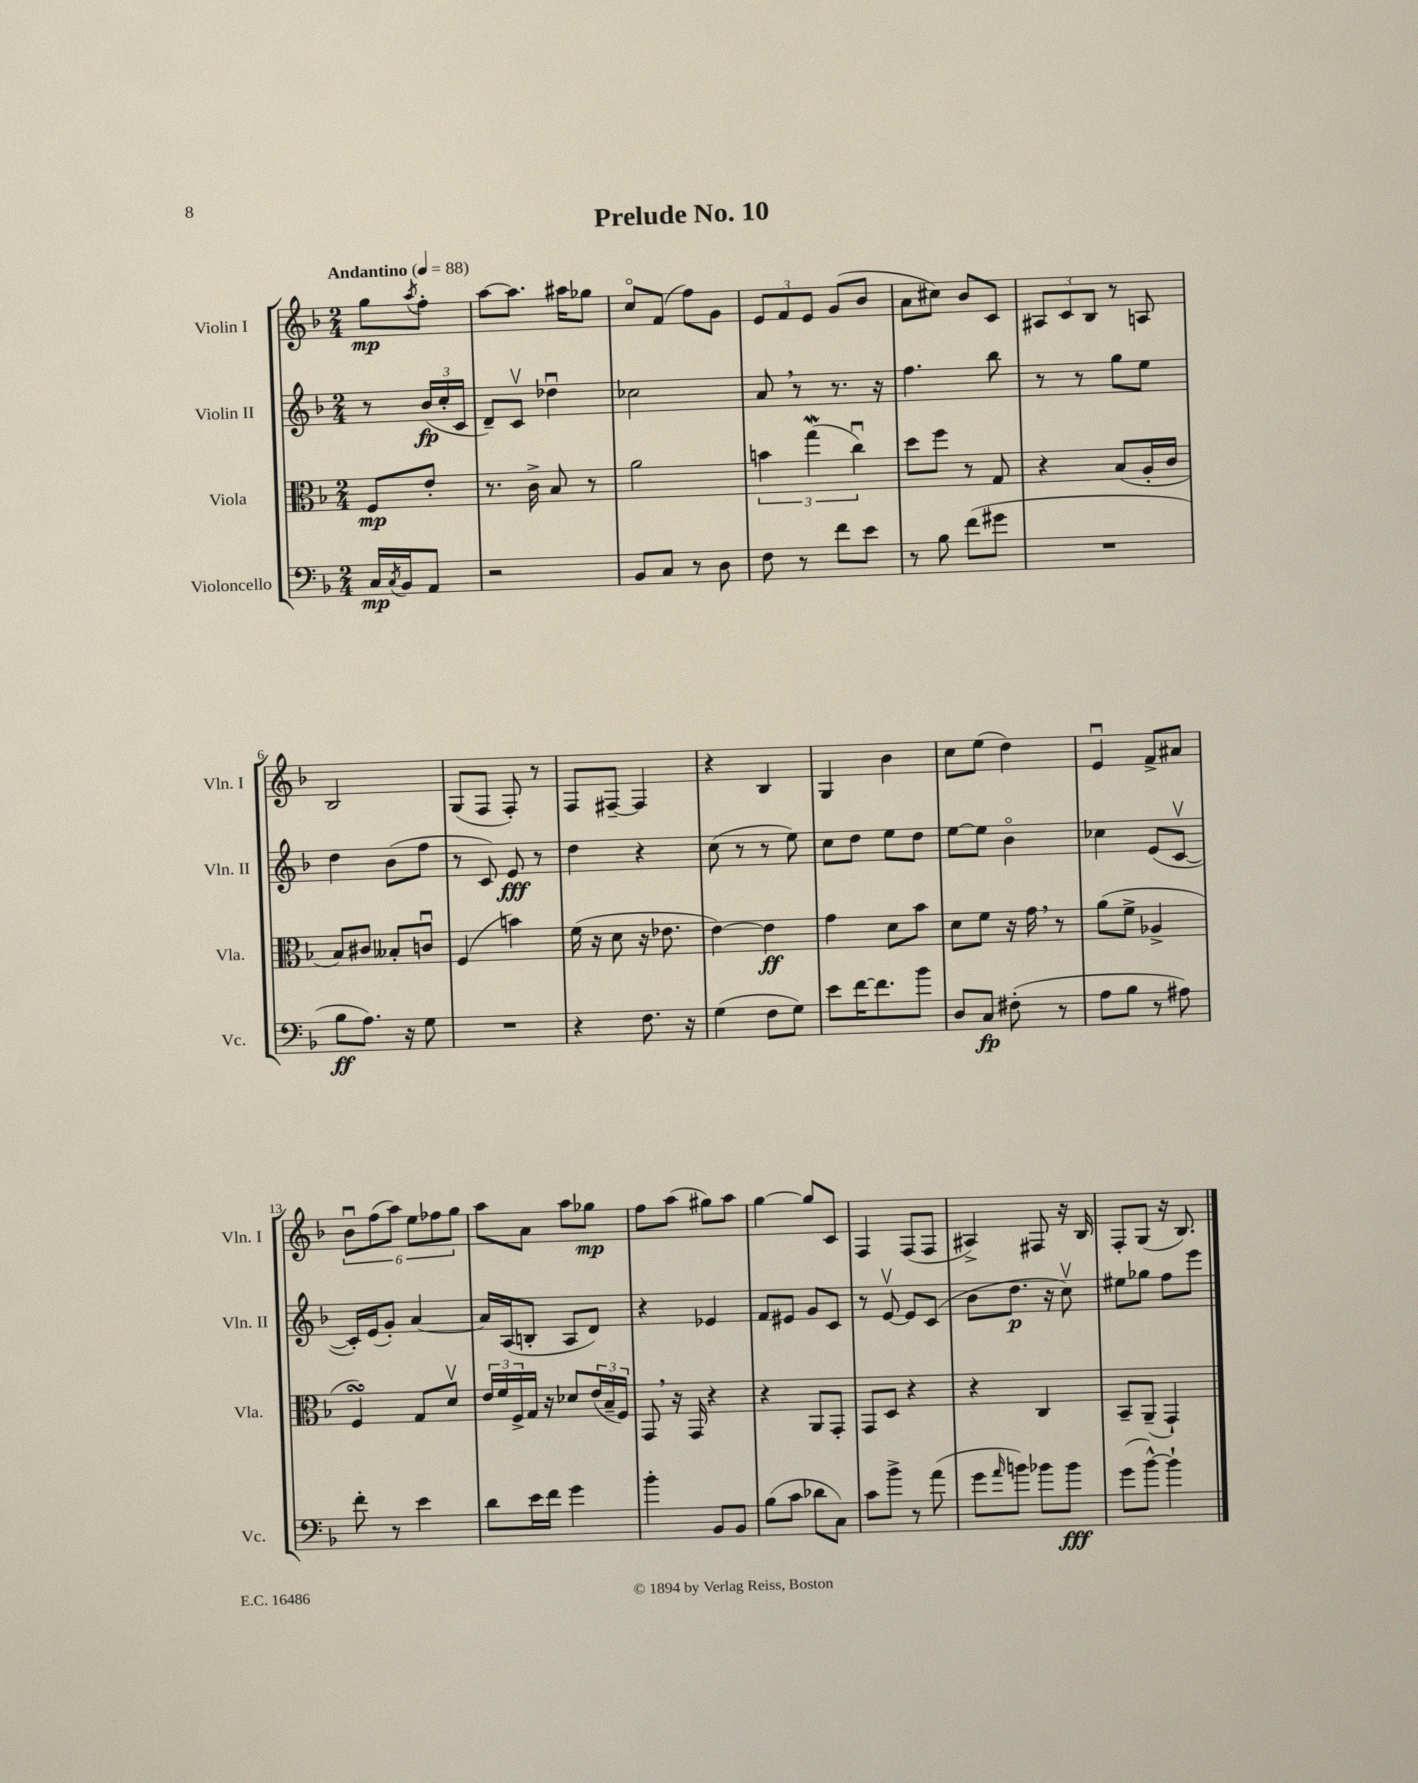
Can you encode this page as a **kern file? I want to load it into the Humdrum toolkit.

**kern	**kern	**kern	**kern
*staff4	*staff3	*staff2	*staff1
*clefF4	*clefC3	*clefG2	*clefG2
*k[b-]	*k[b-]	*k[b-]	*k[b-]
*M2/4	*M2/4	*M2/4	*M2/4
*MM88	*MM88	*MM88	*MM88
16C	8F	8r	8gg
8qC	.	.	.
16BB-	.	.	.
.	.	.	8qaa
8AA	8e'	(24b-	8ff'
.	.	24cc'	.
.	.	24c	.
=	=	=	=
2r	8.r	8d~)	[8aa
.	.	8cv	8.aa]
.	16c^	.	.
.	8B-	4dd-u	.
.	.	.	16aa#
.	8r	.	8gg-
=	=	=	=
8BB-	2a	2cc-	8cco
8C	.	.	(8f
8r	.	.	8ff)
8D	.	.	8g
=	=	=	=
8F	6b	8a	12e
.	.	.	12f
8r	.	8r	.
.	(6gg	.	12e
8f	.	8.r	(8g
.	6ccu)	.	.
8e	.	.	8b-
.	.	16r	.
=	=	=	=
8r	8dd	4.ff	8a
8B-	8ff	.	8cc#)
(8f	8r	.	8b-
8g#	8G	8bb-	8c
=	=	=	=
2r	4r	8r	12A#
.	.	.	12c
.	.	8r	.
.	.	.	12B-
.	(8B-	8gg	8r
.	16A'	8ee	8A
.	16c	.	.
=	=	=	=
8B-	8B-)	4dd	2B-
8.A)	8c#	.	.
.	8B--'	(8b-	.
16r	.	.	.
8G	8cu	8ff	.
=	=	=	=
2r	(4F	8r	(8G
.	.	8c)	8F
.	4b)	8e	8F')
.	.	8r	8r
=	=	=	=
4r	(16f	4dd	8F
.	16r	.	.
.	8d	.	[8F#~
8.F	16r	4r	4F#]
.	8.e-	.	.
16r	.	.	.
=	=	=	=
(4G	[4e)	(8cc	4r
.	.	8r	.
8F	4e]	8r	4B-
8G)	.	8ee)	.
=	=	=	=
8e	4g	8cc	4G
[16f	.	8dd	.
8.f]	.	.	.
.	8d	8ee	4b-
8b-	8b-	8dd	.
=	=	=	=
8D	8d	[8ee	8cc
8C	8f	8ee]	(8ee
(8F#'	16r	4b-o	4dd)
.	16g	.	.
8r	8r	.	.
=	=	=	=
8A	(8a	4cc-	4eu
8B-	8f^	.	.
8r	4A-^	(8e	8f^
8A#)	.	[8cv	8a#
=	=	=	=
8f'	4F)	16c'])	12b-u
.	.	(16e	.
.	.	.	(12ff
8r	.	8g')	.
.	.	.	12aa)
4e	8G	[4a	12ee
.	.	.	12ff-
.	8dv	.	.
.	.	.	12gg
=	=	=	=
8d	24e	16a]	8aa
.	24f	.	.
.	.	(16A	.
.	24F^	.	.
16e	16G	8B'	8a
16f	16r	.	.
4g	8d-	8A	8aa
.	(24e	8d)	8gg-
.	24B-~	.	.
.	24F)	.	.
=	=	=	=
4b-'	8GG	4r	8ff
.	16r	.	(8aa
.	16GG	.	.
8BB-	4r	4e-	8gg#)
8BB-	.	.	8aa
=	=	=	=
(8B-	4r	8f	[4gg
8c	.	8e#	.
8d-	8AA	8g	8gg]
8C)	8GG'	8c	8c
=	=	=	=
8c	8GG	8r	4F
8b-^	8D	[8ev	.
8r	4r	8e]	(8F
(8a	.	(8c	8F
=	=	=	=
8g	4r	8b-	4A#^)
16qqa	.	.	.
8b)	.	8.dd	.
8b-	4C	.	8F#
.	.	16r	.
8b-	.	8ccv)	16r
.	.	.	16B-
=	=	=	=
(8g	8BB-~	8ee#	8F'
[8b-^^)	(8AA~	8gg-	(8G
4b-`]	4GG`)	8ff	16r
.	.	.	8.B-)
.	.	8eee	.
==	==	==	==
*-	*-	*-	*-
